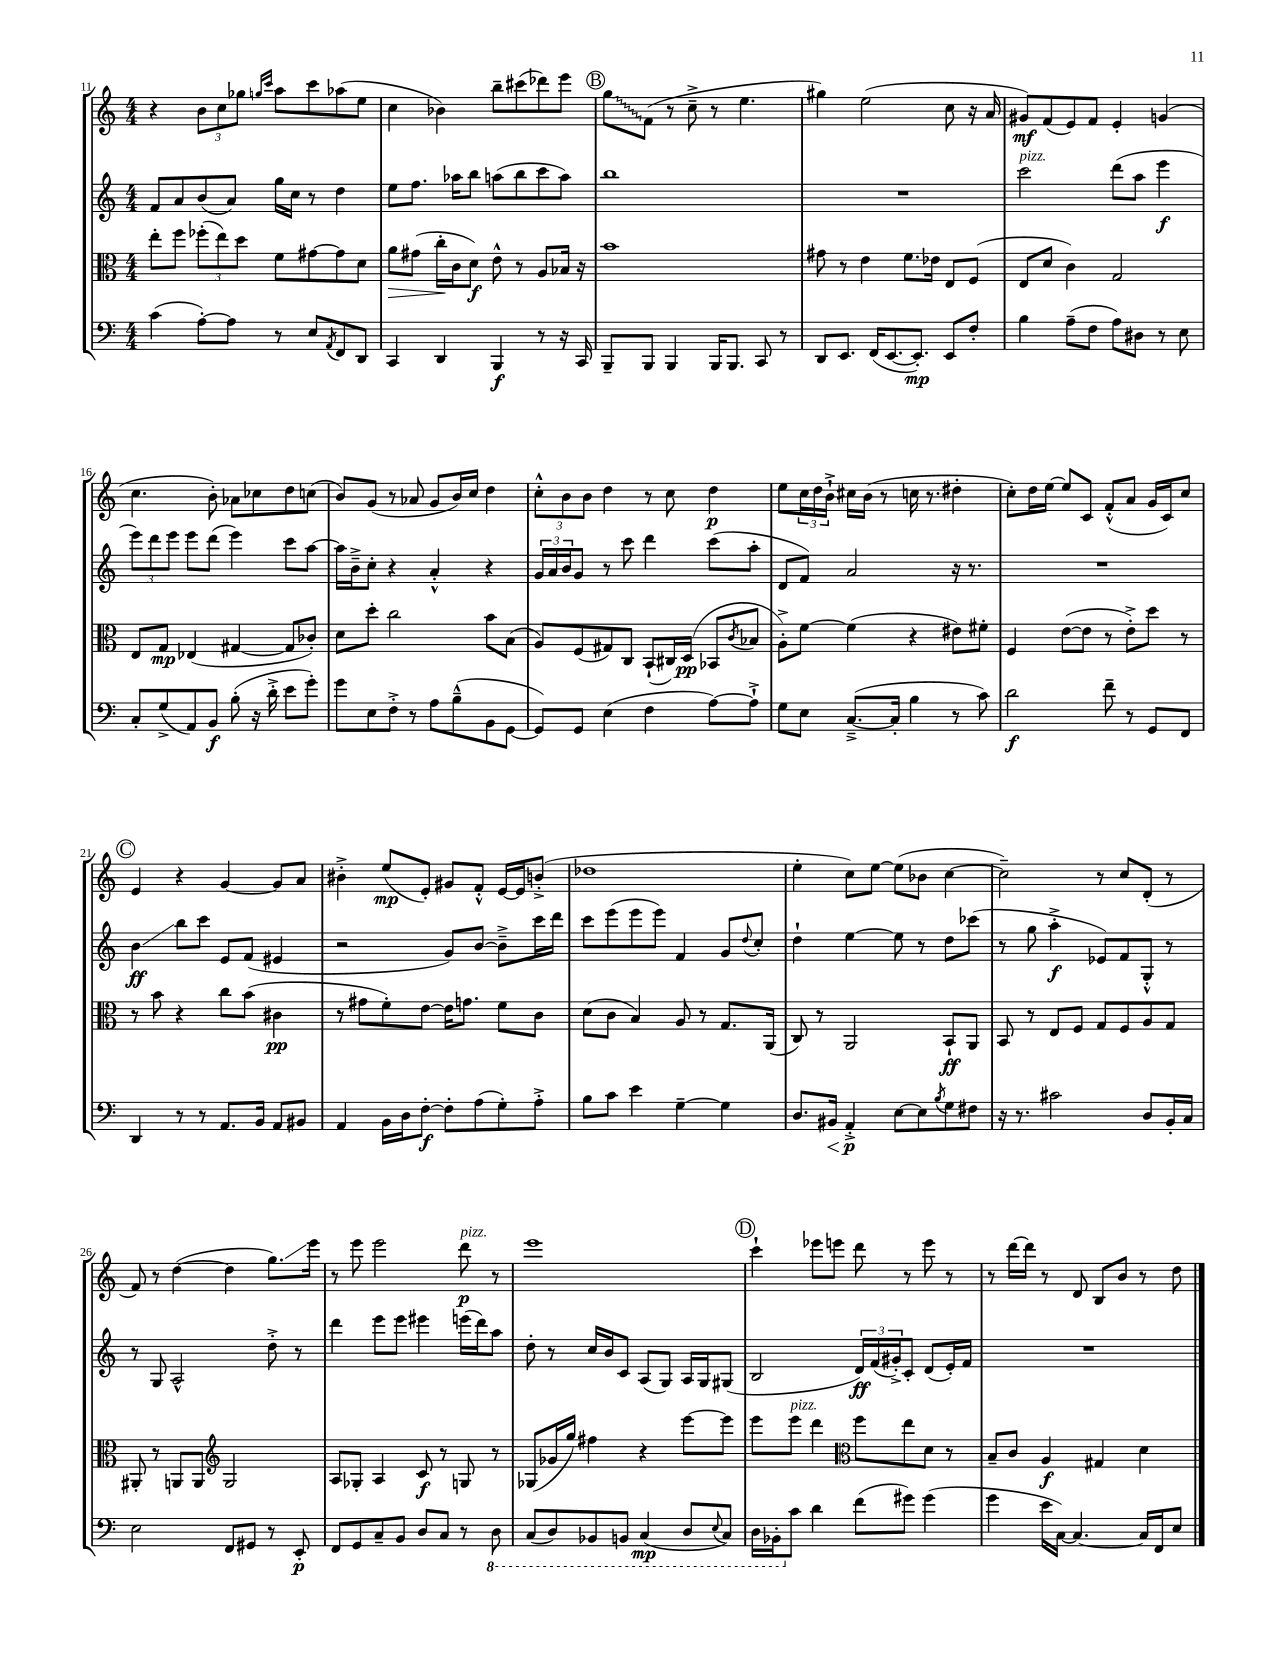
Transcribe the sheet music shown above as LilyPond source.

<<
\new StaffGroup <<
\new Staff = "s0" {
    \clef treble \key c \major \numericTimeSignature \time 4/4
    r4 \tuplet 3/2 { b'8 c''8 ges''8 } \grace { g''16 c'''16 } a''8 c'''8 aes''8( e''8 |
    c''4 bes'4) b''8-- cis'''8( des'''8) e'''8 |
    \mark \markup { \circle "B" } \once \override Glissando.style = #'zigzag g''8\glissando f'8( r8 c''8---> r8 e''4. |
    gis''4) e''2( c''8 r16 a'16 |
    gis'8\mf) f'8( e'8) f'8 e'4-. g'4( |
    c''4. b'8-.) aes'8 ces''8 d''8 c''8( |
    b'8) g'8( r8 aes'8 g'8 b'16) c''16 d''4 |
    \tuplet 3/2 { c''8-.-^ b'8 b'8 } d''4 r8 c''8 d''4\p |
    e''8 \tuplet 3/2 { c''16 d''16 b'16-!-> } cis''16 b'16( r8 c''16 r8. dis''4-. |
    c''8-.) d''16 e''16~ e''8 c'8 f'8-.-^( a'8 g'16 c'16) c''8 |
    \mark \markup { \circle "C" } e'4 r4 g'4~ g'8 a'8 |
    bis'4-.-> e''8\mp( e'8-.) gis'8 f'8-.-^ e'16~ e'16 b'8-.->( |
    des''1 |
    e''4-. c''8) e''8~ e''8( bes'8 c''4~ |
    c''2--) r8 c''8 d'8-.( r8 |
    f'8) r8 d''4~( d''4 g''8.\glissando) e'''16 |
    r8 e'''8 e'''2 d'''8\p^\markup { \italic "pizz." } r8 |
    e'''1 |
    \mark \markup { \circle "D" } c'''4-! ees'''8 e'''8 d'''8 r8 e'''8 r8 |
    r8 d'''16~ d'''16 r8 d'8 b8 b'8 r8 d''8 \bar "|." |
}
\new Staff = "s1" {
    \clef treble \key c \major \numericTimeSignature \time 4/4
    f'8 a'8 b'8( a'8) g''16 c''16 r8 d''4 |
    e''8 f''8. aes''16 b''8 a''8( b''8 c'''8 a''8) |
    \mark \markup { \circle "B" } b''1 |
    R1 |
    c'''2^\markup { \italic "pizz." } d'''8( a''8 e'''4\f |
    \tuplet 3/2 { e'''8) d'''8 e'''8 } e'''8 d'''8( e'''4) c'''8 a''8~ |
    a''16 b'16---> c''8-. r4 a'4-.-^ r4 |
    \tuplet 3/2 { g'16 a'16 b'16 } g'8 r8 c'''8 d'''4 c'''8( a''8-. |
    d'8 f'8) a'2 r16 r8. |
    R1 |
    \mark \markup { \circle "C" } b'4\glissando\ff b''8 c'''8 e'8 f'8( eis'4 |
    r2 g'8) b'8~ b'8---> c'''16 d'''16 |
    c'''8 e'''8( e'''8 e'''8) f'4 g'8 \appoggiatura { d''8 } c''8-. |
    d''4-! e''4~ e''8 r8 d''8 ces'''8( |
    r8 g''8 a''4-.->\f ees'8) f'8 g8-.-^ r8 |
    r8 g8 a2-^ d''8-.-> r8 |
    d'''4 e'''8 e'''8 eis'''4 e'''16( d'''16) a''8 |
    d''8-. r8 c''16 b'16 c'8 a8( g8) a16 g16 gis8( |
    \mark \markup { \circle "D" } b2 \tuplet 3/2 { d'16\ff) f'16( gis'16-.->) } c'8-. d'8( e'16-.) f'16 |
    R1 \bar "|." |
}
\new Staff = "s2" {
    \clef alto \key c \major \numericTimeSignature \time 4/4
    e''8-. f''8 \tuplet 3/2 { fes''8-.( e''8) d''8 } f'8 gis'8~ gis'8 d'8 |
    a'8\> gis'8( c''16-.\! c'16 d'8\f) e'8-^ r8 a8 bes16 r16 |
    \mark \markup { \circle "B" } b'1 |
    gis'8 r8 e'4 f'8. ees'16 e8 f8( |
    e8 d'8 c'4) g2 |
    e8 g8\mp ees4( gis4~ gis8 ces'8-.) |
    d'8 d''8-. c''2 b'8 b8( |
    a8) f8( gis8) c8 b,8-!( cis16) d16\pp( bes,8 \acciaccatura { c'8 } bes8 |
    a8-.->) f'8~ f'4( r4 eis'8) fis'8-. |
    f4 e'8~( e'8 r8 e'8-.->) d''8 r8 |
    \mark \markup { \circle "C" } r8 b'8 r4 c''8 b'8( cis'4\pp |
    r8 gis'8 f'8-.) e'8~ e'16 g'8. f'8 c'8 |
    d'8( c'8 b4) a8 r8 g8. a,16( |
    c8) r8 a,2 b,8-!\ff a,8 |
    b,8 r8 e8 f8 g8 f8 a8 g8 |
    ais,8-. r8 a,8 a,8 \clef treble g2 |
    a8 ges8-. a4 c'8\f r8 g8 r8 |
    ges8( ges'16 g''16) fis''4 r4 e'''8~ e'''8 |
    \mark \markup { \circle "D" } e'''8 e'''8^\markup { \italic "pizz." } d'''4 \clef alto f''8 e''8 d'8 r8 |
    b8-- c'8 a4\f gis4 d'4 \bar "|." |
}
\new Staff = "s3" {
    \clef bass \key c \major \numericTimeSignature \time 4/4
    c'4( a8~-.) a8 r8 e8 \acciaccatura { a,8 } f,8 d,8 |
    c,4 d,4 b,,4\f r8 r16 c,16 |
    \mark \markup { \circle "B" } b,,8-- b,,8 b,,4 b,,16 b,,8. c,8 r8 |
    d,8 e,8. f,16( e,8.~ e,8.-.\mp) e,8 f8-. |
    b4 a8--( f8 a8) dis8 r8 e8 |
    c8-. g8->( a,8) b,8\f b8-.( r16 d'16-.-> e'8 g'8-.) |
    g'8 e8 f8-.-> r8 a8 b8---^( b,8 g,8~ |
    g,8) g,8 e4( f4 a8~) a8-!-> |
    g8 e8 c8.~--->( c16-. b4 r8 c'8) |
    d'2\f f'8-- r8 g,8 f,8 |
    \mark \markup { \circle "C" } d,4 r8 r8 a,8. b,16 a,8 bis,8 |
    a,4 b,16 d16 f8~-.\f f8-. a8( g8-.) a8-.-> |
    b8 c'8 e'4 g4~-- g4 |
    d8. bis,16\< a,4-.->\p\! e8~ e8 \acciaccatura { b8 } g8 fis8 |
    r16 r8. cis'2 d8 b,16-. c16 |
    e2 f,8 gis,8 r8 e,8-.\p |
    f,8 g,8 c8-- b,8 d8 c8 r8 \ottava #-1 d,8 |
    c,8( d,8) bes,,8 b,,8 c,4\mp( d,8 \appoggiatura { e,8 } c,8) |
    \mark \markup { \circle "D" } d,16 bes,,16-. \ottava #0 c'8 d'4 f'8( gis'8) gis'4( |
    g'4 e'16 c16~) c4.~ c16 f,16 e8 \bar "|." |
}
>>
>>
\layout { \context { \Score currentBarNumber = #11 } }
